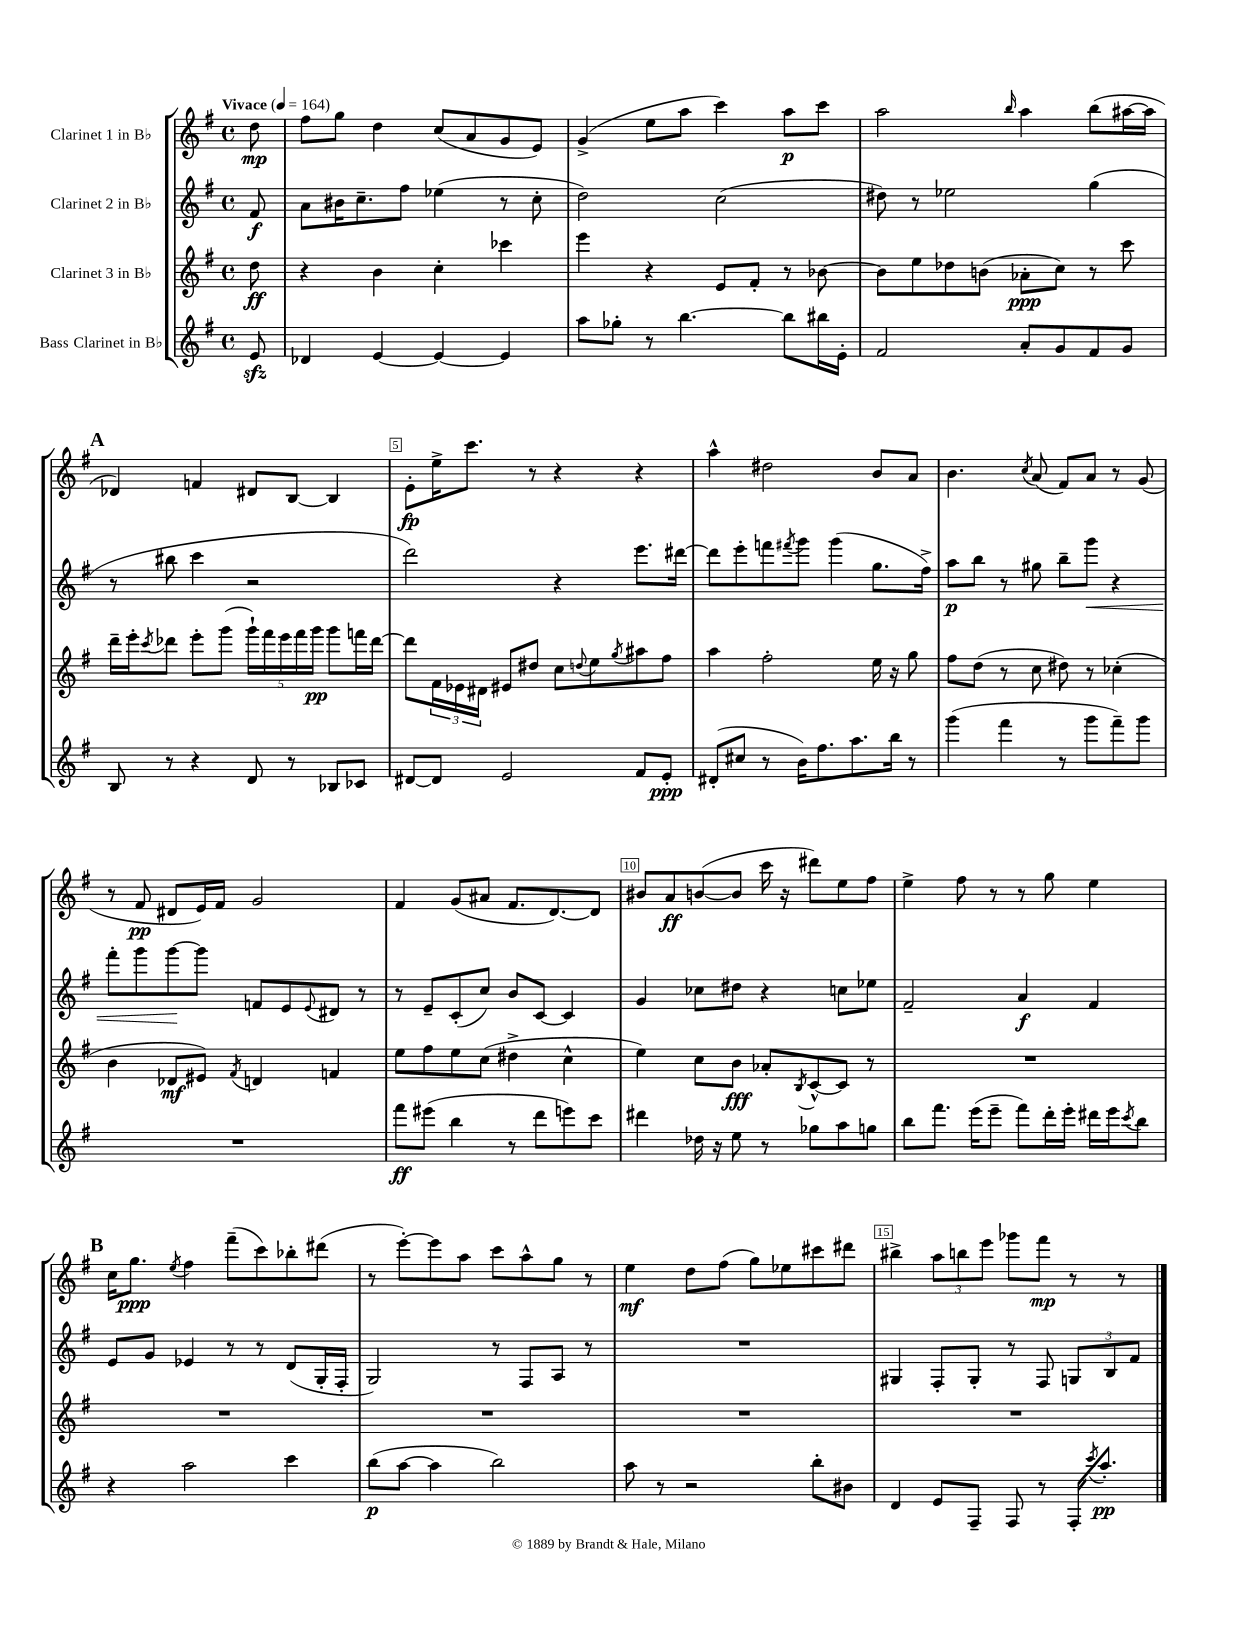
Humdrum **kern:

**kern	**kern	**kern	**kern
*staff4	*staff3	*staff2	*staff1
*clefG2	*clefG2	*clefG2	*clefG2
*k[f#]	*k[f#]	*k[f#]	*k[f#]
*M4/4	*M4/4	*M4/4	*M4/4
*met(c)	*met(c)	*met(c)	*met(c)
*MM164	*MM164	*MM164	*MM164
8e	8dd	8f#	8dd
=	=	=	=
4d-	4r	8a	8ff#
.	.	16b#	8gg
.	.	8.cc~	.
[4e	4b	.	4dd
.	.	8ff#	.
4e_	4cc'	(4ee-	(8cc
.	.	.	8a
4e]	4ccc-	8r	8g
.	.	8cc'	8e)
=	=	=	=
8aa	4eee	2dd)	(4g^
8gg-'	.	.	.
8r	4r	.	8ee
[4.bb	.	.	8aa
.	8e	(2cc	4ccc)
.	8f#'	.	.
8bb]	8r	.	8aa
16bb#	[8b-	.	8ccc
16e'	.	.	.
=	=	=	=
2f#	8b-]	8dd#)	2aa
.	8ee	8r	.
.	8dd-	2ee-	.
.	(8b	.	.
.	.	.	16qqbb
8a'	8a-'	.	4aa
8g	8cc)	.	.
8f#	8r	(4gg	(8bb
8g	8ccc	.	[16aa#
.	.	.	16aa#]
=	=	=	=
8B	16ddd~	8r	4d-)
.	16eee'	.	.
.	8qccc	.	.
8r	8ddd-	8bb#	.
4r	8eee'	4ccc	4f
.	(8ggg	.	.
8d	20ggg`)	2r	8d#
.	20fff#	.	.
.	20eee	.	.
8r	.	.	[8B
.	20fff#	.	.
.	20ggg	.	.
8B-	8ggg	.	4B]
8c-	16fff	.	.
.	[16ddd-	.	.
=	=	=	=
[8d#	8ddd-]	2ddd)	8e'
8d#]	24f#	.	16ee^
.	24e-	.	.
.	.	.	8.ccc
.	24d#	.	.
2e	8e#	.	.
.	8dd#	.	8r
.	8cc	4r	4r
.	8qqdd	.	.
.	8ee	.	.
.	8qgg	.	.
8f#	8aa#	8.eee	4r
8e'	8ff#	.	.
.	.	[16ddd#	.
=	=	=	=
(8d#'	4aa	8ddd#]	4aa^^
8cc#	.	8eee'	.
8r	2ff#'	8fff	2dd#
.	.	8qfff#	.
16b)	.	8ggg	.
8.ff#	.	.	.
.	.	(4ggg	.
8.aa	.	.	.
.	16ee	8.gg	8b
16bb	16r	.	.
8r	8gg	.	8a
.	.	16ff#^)	.
=	=	=	=
(4ggg	8ff#	8aa	4.b
.	(8dd	8bb	.
4fff#	8r	8r	.
.	.	.	8qcc
.	8cc	8gg#	(8a
8r	8dd#)	8bb~	8f#)
8ggg	8r	8ggg	8a
8fff#~)	(4cc-'	4r	8r
8ggg	.	.	(8g
=	=	=	=
1r	4b	8fff#'	8r
.	.	8ggg	8f#
.	8d-	[8ggg	8d#
.	8e#)	8ggg]	16e)
.	.	.	16f#
.	8qf#	.	.
.	4d	8f	2g
.	.	8e	.
.	.	8qqe	.
.	4f	8d#	.
.	.	8r	.
=	=	=	=
8fff#	8ee	8r	4f#
(8eee#	8ff#	8e~	.
4bb	8ee	(8c'	(8g
.	(8cc	8cc)	8a#
8r	4dd#^	8b	8.f#
8ddd	.	[8c	.
.	.	.	[8.d)
8eee)	4cc^^	4c]	.
8ccc	.	.	8d]
=	=	=	=
4ddd#	4ee)	4g	8b#
.	.	.	8a
16dd-	8cc	8cc-	([8b
16r	.	.	.
8ee	8b	8dd#	8b]
8r	8a-'	4r	16ccc
.	.	.	16r
.	8qB	.	.
8gg-	[8c^^	.	8ddd#)
8aa	8c]	8cc	8ee
8gg	8r	8ee-	8ff#
=	=	=	=
8bb	1r	2f#~	4ee^
8.fff#	.	.	.
.	.	.	8ff#
(16eee	.	.	.
8eee~	.	.	8r
8fff#)	.	4a	8r
16ddd'	.	.	8gg
16eee'	.	.	.
16ddd#	.	4f#	4ee
16eee	.	.	.
8qccc	.	.	.
8bb	.	.	.
=	=	=	=
4r	1r	8e	16cc
.	.	.	8.gg
.	.	8g	.
.	.	.	8qee
2aa	.	4e-	4ff#
.	.	8r	(8fff#~
.	.	8r	8ccc)
4ccc	.	(8d	8bb-'
.	.	16G'	(8ddd#
.	.	16F#'	.
=	=	=	=
(8bb	1r	2G)	8r
[8aa	.	.	[8eee')
4aa]	.	.	8eee]
.	.	.	8aa
2bb)	.	8r	8ccc
.	.	8F#	8aa^^
.	.	8A	8gg
.	.	8r	8r
=	=	=	=
8aa	1r	1r	4ee
8r	.	.	.
2r	.	.	8dd
.	.	.	(8ff#
.	.	.	8gg)
.	.	.	8ee-
8bb'	.	.	8ccc#
8b#	.	.	8ddd#
=	=	=	=
4d	1r	4G#	4bb#^
8e	.	8F#'	12aa
.	.	.	12bb
8F#~	.	8G#'	.
.	.	.	12eee
8F#	.	8r	8ggg-
8r	.	8F#	8fff#
16F#'	.	12G	8r
8qccc	.	.	.
8.aa'	.	.	.
.	.	12B	.
.	.	.	8r
.	.	12f#	.
==	==	==	==
*-	*-	*-	*-
